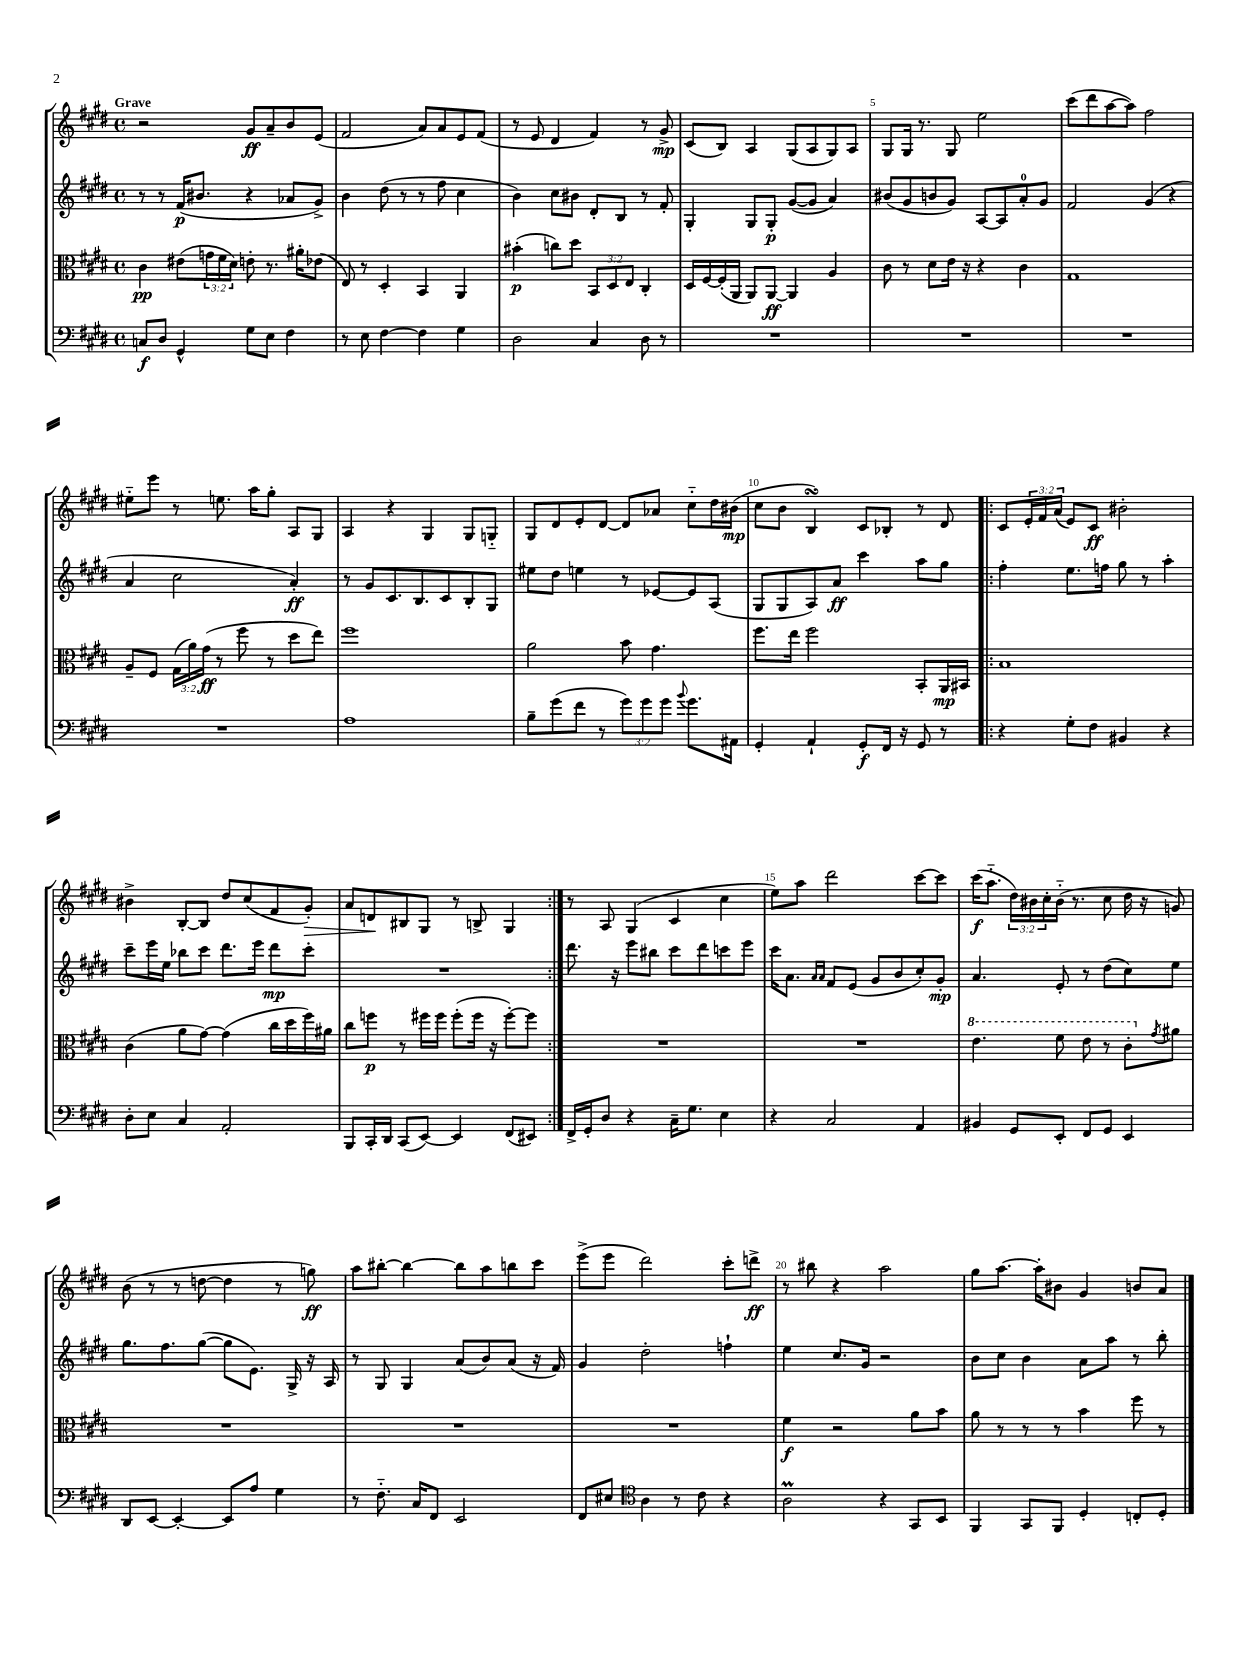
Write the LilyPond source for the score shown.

<<
\new StaffGroup <<
\new Staff = "s0" {
    \clef treble \key e \major \defaultTimeSignature \time 4/4 \override Staff.TupletNumber.text = #tuplet-number::calc-fraction-text \tempo "Grave"
    r2 gis'8\ff a'8-- b'8 e'8( |
    fis'2 a'8) a'8 e'8 fis'8( |
    r8 e'8 dis'4 fis'4) r8 gis'8->\mp |
    cis'8( b8) a4 gis8( a8 gis8) a8 |
    gis8 gis16 r8. gis8 e''2 |
    cis'''8( dis'''8 a''8~ a''8) fis''2 |
    eis''8-_ e'''8 r8 e''8. a''16 gis''8-. a8 gis8 |
    a4 r4 gis4 gis8 g8-_ |
    gis8 dis'8 e'8-. dis'8~ dis'8 aes'8 cis''8-_ dis''16 bis'16\mp( |
    cis''8 b'8 b4\turn) cis'8 bes8-. r8 dis'8 |
    \repeat volta 2 { cis'8 \tuplet 3/2 { e'16-. fis'16 a'16( } e'8) cis'8\ff bis'2-. |
    bis'4-> b8~-. b8 dis''8 cis''8( fis'8 gis'8-.\>) |
    a'8 d'8\! bis8 gis8 r8 b8-> gis4 | }
    r8 a8 gis4( cis'4 cis''4 |
    e''8) a''8 dis'''2 cis'''8~ cis'''8 |
    cis'''16\f( a''8.-_ \tuplet 3/2 { dis''16) bis'16 cis''16-. } bis'16-_( r8. cis''8 dis''16 r16 g'8) |
    b'8( r8 r8 d''8~ d''4 r8 g''8\ff) |
    a''8 bis''8~-. bis''4~ bis''8 a''8 b''8 cis'''8 |
    e'''8->( e'''8 dis'''2) cis'''8-. d'''8->\ff |
    r8 bis''8 r4 a''2 |
    gis''8 a''8.~ a''16-. bis'8 gis'4 b'8 a'8 \bar "|." |
}
\new Staff = "s1" {
    \clef treble \key e \major \defaultTimeSignature \time 4/4
    r8 r8 fis'16\p( bis'8. r4 aes'8 gis'8->) |
    b'4 dis''8( r8 r8 fis''8 cis''4 |
    b'4) cis''8 bis'8 dis'8-. b8 r8 fis'8-. |
    gis4-. gis8 gis8-.\p gis'8~( gis'8 a'4) |
    bis'8( gis'8 b'8 gis'8) a8~ a8 a'8-0-. gis'8 |
    fis'2 gis'4( r4 |
    a'4 cis''2 a'4-.\ff) |
    r8 gis'8 cis'8. b8. cis'8 b8-. gis8 |
    eis''8 dis''8 e''4 r8 ees'8~ ees'8 a8( |
    gis8 gis8 a8) a'8\ff cis'''4 a''8 gis''8 |
    \repeat volta 2 { fis''4-. e''8. f''16 gis''8 r8 a''4-. |
    cis'''8-- e'''16 e''16 bes''8 cis'''8 dis'''8. e'''16 dis'''8\mp cis'''8-. |
    R1 | }
    dis'''8. r16 e'''8 bis''8 cis'''8 dis'''8 c'''8 e'''8 |
    cis'''16 a'8. \grace { a'16 a'16 } fis'8 e'8( gis'8 b'8 cis''8-.) gis'8-.\mp |
    a'4. e'8-. r8 dis''8( cis''8) e''8 |
    gis''8. fis''8. gis''8~( gis''8 e'8.) gis16-> r16 a16 |
    r8 gis8 gis4 a'8( b'8) a'8( r16 fis'16) |
    gis'4 dis''2-. f''4-! |
    e''4 cis''8. gis'16 r2 |
    b'8 cis''8 b'4 a'8 a''8 r8 b''8-. \bar "|." |
}
\new Staff = "s2" {
    \clef alto \key e \major \defaultTimeSignature \time 4/4 \override Staff.TupletNumber.text = #tuplet-number::calc-fraction-text
    cis'4\pp eis'8( \tuplet 3/2 { g'16 fis'16 dis'16) } e'8-. r8. ais'16-. ees'8( |
    e8) r8 dis4-. b,4 a,4 |
    bis'4-.\p( c''8) dis''8 \tuplet 3/2 { b,8 dis8 e8 } cis4-. |
    dis16 fis16~ fis16-.( a,16 a,8) a,8~\ff a,4 a4 |
    cis'8 r8 dis'8 e'16 r16 r4 cis'4 |
    gis1 |
    a8-- fis8 \tuplet 3/2 { gis16( a'16) gis'16\ff( } r8 fis''8 r8 dis''8 e''8) |
    fis''1 |
    a'2 b'8 gis'4. |
    fis''8. e''16 fis''2 b,8-. a,16\mp bis,16 |
    \repeat volta 2 { b1 |
    cis'4( a'8 gis'8~) gis'4( cis''16 dis''16 fis''16) ais'16 |
    cis''8 f''8\p r8 fis''16 fis''16 fis''8-.( fis''16 r16 fis''8~-.) fis''8 | }
    R1 |
    R1 |
    \ottava #1 e''4. fis''8 e''8 r8 cis''8-. \ottava #0 \acciaccatura { gis'8 } ais'8 |
    R1 |
    R1 |
    R1 |
    fis'4\f r2 a'8 b'8 |
    a'8 r8 r8 r8 b'4 fis''8 r8 \bar "|." |
}
\new Staff = "s3" {
    \clef bass \key e \major \defaultTimeSignature \time 4/4 \override Staff.TupletNumber.text = #tuplet-number::calc-fraction-text
    c8\f dis8 gis,4-^ gis8 e8 fis4 |
    r8 e8 fis4~ fis4 gis4 |
    dis2 cis4 dis8 r8 |
    R1 |
    R1 |
    R1 |
    R1 |
    a1 |
    b8-- gis'8( fis'8 r8 \tuplet 3/2 { gis'8) gis'8 gis'8 } \appoggiatura { b'8 } gis'8. ais,16 |
    gis,4-. a,4-! gis,8-.\f fis,16 r16 gis,8 r8 |
    \repeat volta 2 { r4 gis8-. fis8 bis,4 r4 |
    dis8-. e8 cis4 a,2-. |
    b,,8 cis,16-. dis,16 cis,8( e,8~) e,4 fis,8( eis,8) | }
    fis,16-> gis,16-. dis8 r4 cis16-- gis8. e4 |
    r4 cis2 a,4 |
    bis,4 gis,8 e,8-. fis,8 gis,8 e,4 |
    dis,8 e,8~ e,4~-. e,8 a8 gis4 |
    r8 fis8.-_ cis16 fis,8 e,2 |
    fis,8 eis8 \clef tenor a4 r8 cis'8 r4 |
    a2\prall r4 gis,8 b,8 |
    fis,4 gis,8 fis,8 dis4-. c8-. dis8-. \bar "|." |
}
>>
>>
\layout { \context { \Score \override BarNumber.break-visibility = ##(#f #t #t) barNumberVisibility = #(every-nth-bar-number-visible 5) } }
